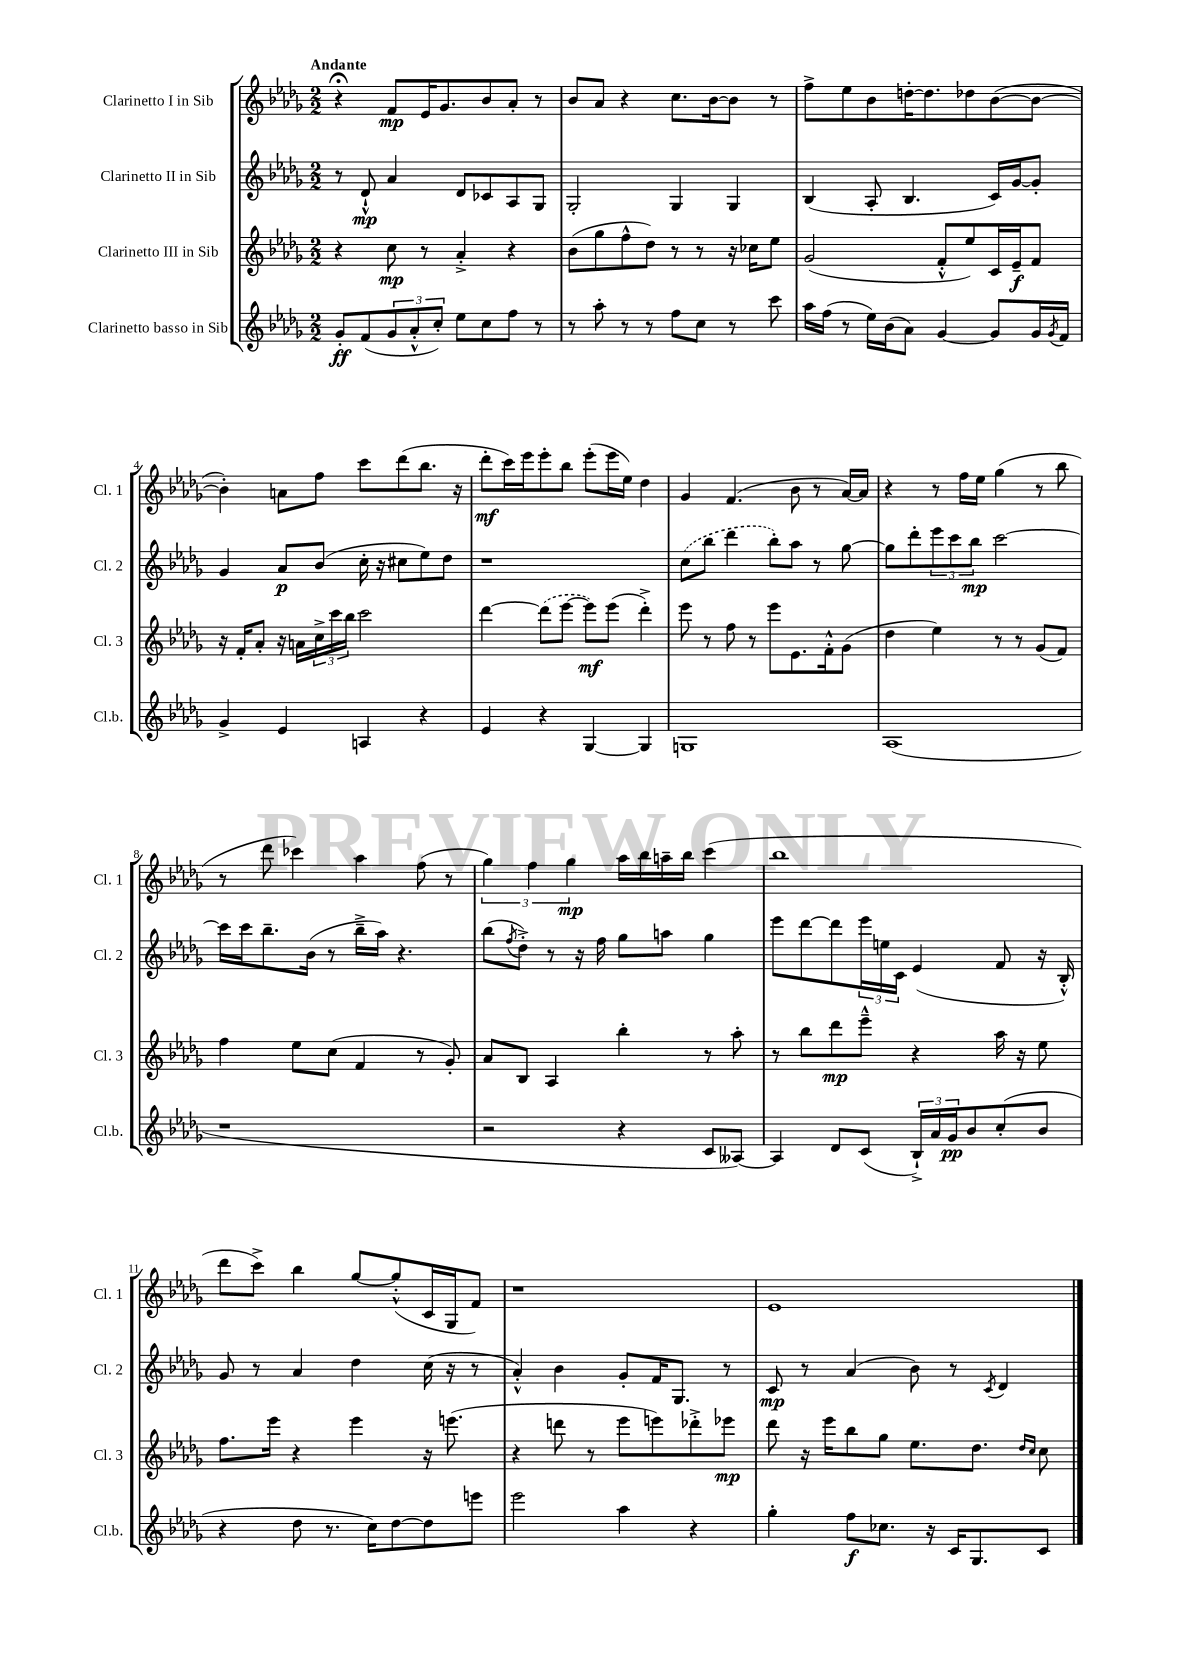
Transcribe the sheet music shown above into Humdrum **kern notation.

**kern	**kern	**kern	**kern
*staff4	*staff3	*staff2	*staff1
*clefG2	*clefG2	*clefG2	*clefG2
*k[b-e-a-d-g-]	*k[b-e-a-d-g-]	*k[b-e-a-d-g-]	*k[b-e-a-d-g-]
*M2/2	*M2/2	*M2/2	*M2/2
8g-'/L	4r	8r	4r;
(8f/	.	8d-`^^/	.
12g-/	8cc\	4a-/	8f/L
12a-'^^/	.	.	.
.	8r	.	16e-/K
12cc'/J)	.	.	.
.	.	.	8.g-/
8ee-\L	4a-'^/	8d-/L	.
8cc\	.	8c-/	8b-/
8ff\J	4r	8A-/	8a-'/J
8r	.	8G-/J	8r
=	=	=	=
8r	(8b-\L	2G-'/	8b-/L
8aa-'\	8gg-\	.	8a-/J
8r	8ff^^\	.	4r
8r	8dd-\J)	.	.
8ff\L	8r	4G-/	8.cc\L
8cc\J	8r	.	.
.	.	.	[16b-\k
8r	16r	4G-/	8b-\]J
.	16cc-\LK	.	.
8ccc\	8ee-\J	.	8r
=	=	=	=
16aa-\LL	(2g-/	(4B-/	8ff^\L
(16ff\JJ	.	.	.
8r	.	.	8ee-\
16ee-\LL)	.	8A-'/	8b-\
(16b-\J	.	.	.
8a-\J)	.	4.B-/	[16dd'\K
.	.	.	8.dd\]
[4g-/	8f'^^/L	.	.
.	8ee-/)	.	8dd-\
8g-/]L	16c/L	16c/LL)	([8b-\
.	16e-~/J	[16g-/J	.
16g-/L	8f/J	8g-'/]J	8b-\_J
8qg-/	.	.	.
16f/JJ	.	.	.
=	=	=	=
4g-^/	16r	4g-/	4b-'\])
.	16f'/LK	.	.
.	8a-'/J	.	.
4e-/	16r	8a-/L	8a\L
.	16a\LL	.	.
.	24cc^\	(8b-/J	8ff\J
.	24ccc\	.	.
.	24bb-\JJ	.	.
4A/	2ccc\	16cc'\	8ccc\L
.	.	16r	.
.	.	8cc#\L	(8ddd-\
4r	.	8ee-\)	8.bb-\J
.	.	8dd-\J	.
.	.	.	16r
=	=	=	=
4e-/	[4ddd-\	1r	8ddd-'\L
.	.	.	16ccc\L)
.	.	.	16eee-\J
4r	(8ddd-\]L	.	8eee-'\
.	[8eee-\J	.	8bb-\J
[4G-/	8eee-\]L)	.	(8eee-'\L
.	(8eee-\J	.	16eee-\L
.	.	.	16ee-\JJ)
4G-/]	4ddd-'^\)	.	4dd-\
=	=	=	=
1G	8eee-\	(8cc\L	4g-/
.	8r	8bb-\J	.
.	8ff\	4ddd-\	(4.f/
.	8r	.	.
.	8eee-\L	8bb-'\L)	.
.	8.e-\	8aa-\J	8b-\
.	.	8r	8r
.	16f'^^\k	.	.
.	(8g-\J	[8gg-\	[16a-/LL)
.	.	.	16a-/]JJ
=	=	=	=
(1A-	4dd-\	8gg-\]L	4r
.	.	8ddd-'\	.
.	4ee-\)	12eee-\	8r
.	.	12ccc\	.
.	.	.	16ff\LL
.	.	12bb-\J	.
.	.	.	16ee-\JJ
.	8r	[2ccc\	(4gg-\
.	8r	.	.
.	(8g-/L	.	8r
.	8f/J)	.	8bb-\
=	=	=	=
1r	4ff\	16ccc\]LL	8r
.	.	16ccc\J	.
.	.	8.bb-~\	8ddd-\
.	8ee-\L	.	4ccc-\)
.	.	(16b-\Jk	.
.	(8cc\J	8r	.
.	4f/	16bb-~^\LL	4aa-\
.	.	16aa-\JJ)	.
.	.	4.r	.
.	8r	.	(8ff\
.	8g-'/)	.	8r
=	=	=	=
2r	8a-/L	(8bb-\L	6gg-\)
.	.	8qff/	.
.	8B-/J	8dd-'^\J)	.
.	.	.	6ff\
.	4A-/	8r	.
.	.	.	6gg-\
.	.	16r	.
.	.	16ff\	.
4r	4bb-'\	8gg-\L	16aa-\LL
.	.	.	16bb-\
.	.	8aa\J	16aa~\
.	.	.	16bb-\JJ
8c/L	8r	4gg-\	(4ccc\
[8A--/J)	8aa-'\	.	.
=	=	=	=
4A--/]	8r	8eee-\L	1bb-
.	8bb-\L	[8ddd-\	.
8d-/L	8ddd-\	8ddd-\]	.
(8c/J	8eee-~^^\J	24eee-\L	.
.	.	24ee\	.
.	.	24c\JJ	.
24B-`^/LL)	4r	(4e-/	.
24a-/	.	.	.
24g-/J	.	.	.
8b-/	.	.	.
(8cc'/	16aa-\	8f/	.
.	16r	.	.
8b-/J	8ee-\	16r	.
.	.	16B-'^^/)	.
=	=	=	=
4r	8.ff\L	8g-/	8ddd-\L
.	.	8r	8ccc^\J)
.	16eee-\Jk	.	.
8dd-\	4r	4a-/	4bb-\
8.r	.	.	.
.	4eee-\	4dd-\	[8gg-/L
16cc\LK)	.	.	.
[8dd-\	.	.	(8gg-'^^/]
8dd-\]	16r	(16cc\	16c/L
.	(8.eee\	16r	16G-/J
8eee\J	.	8r	8f/J)
=	=	=	=
2eee-\	4r	4a-'^^/)	1r
.	8ddd\	4b-\	.
.	8r	.	.
4aa-\	8eee-\L	8g-'/L	.
.	8eee\)	16f/K	.
.	.	8.G-/J	.
4r	8ddd-'^\	.	.
.	8eee-\J	8r	.
=	=	=	=
4gg-'\	8ddd-\	8c/	1e-
.	16r	8r	.
.	16eee-\LK	.	.
8ff\L	8bb-\	(4a-/	.
8.cc-\J	8gg-\J	.	.
.	8.ee-\L	8b-\)	.
16r	.	.	.
16c/LK	.	8r	.
8.G-/	8.dd-\J	.	.
.	.	8qc/	.
.	.	4d-/	.
.	16qqdd-/LL	.	.
.	16qqcc/JJ	.	.
8c/J	8cc\	.	.
==	==	==	==
*-	*-	*-	*-
